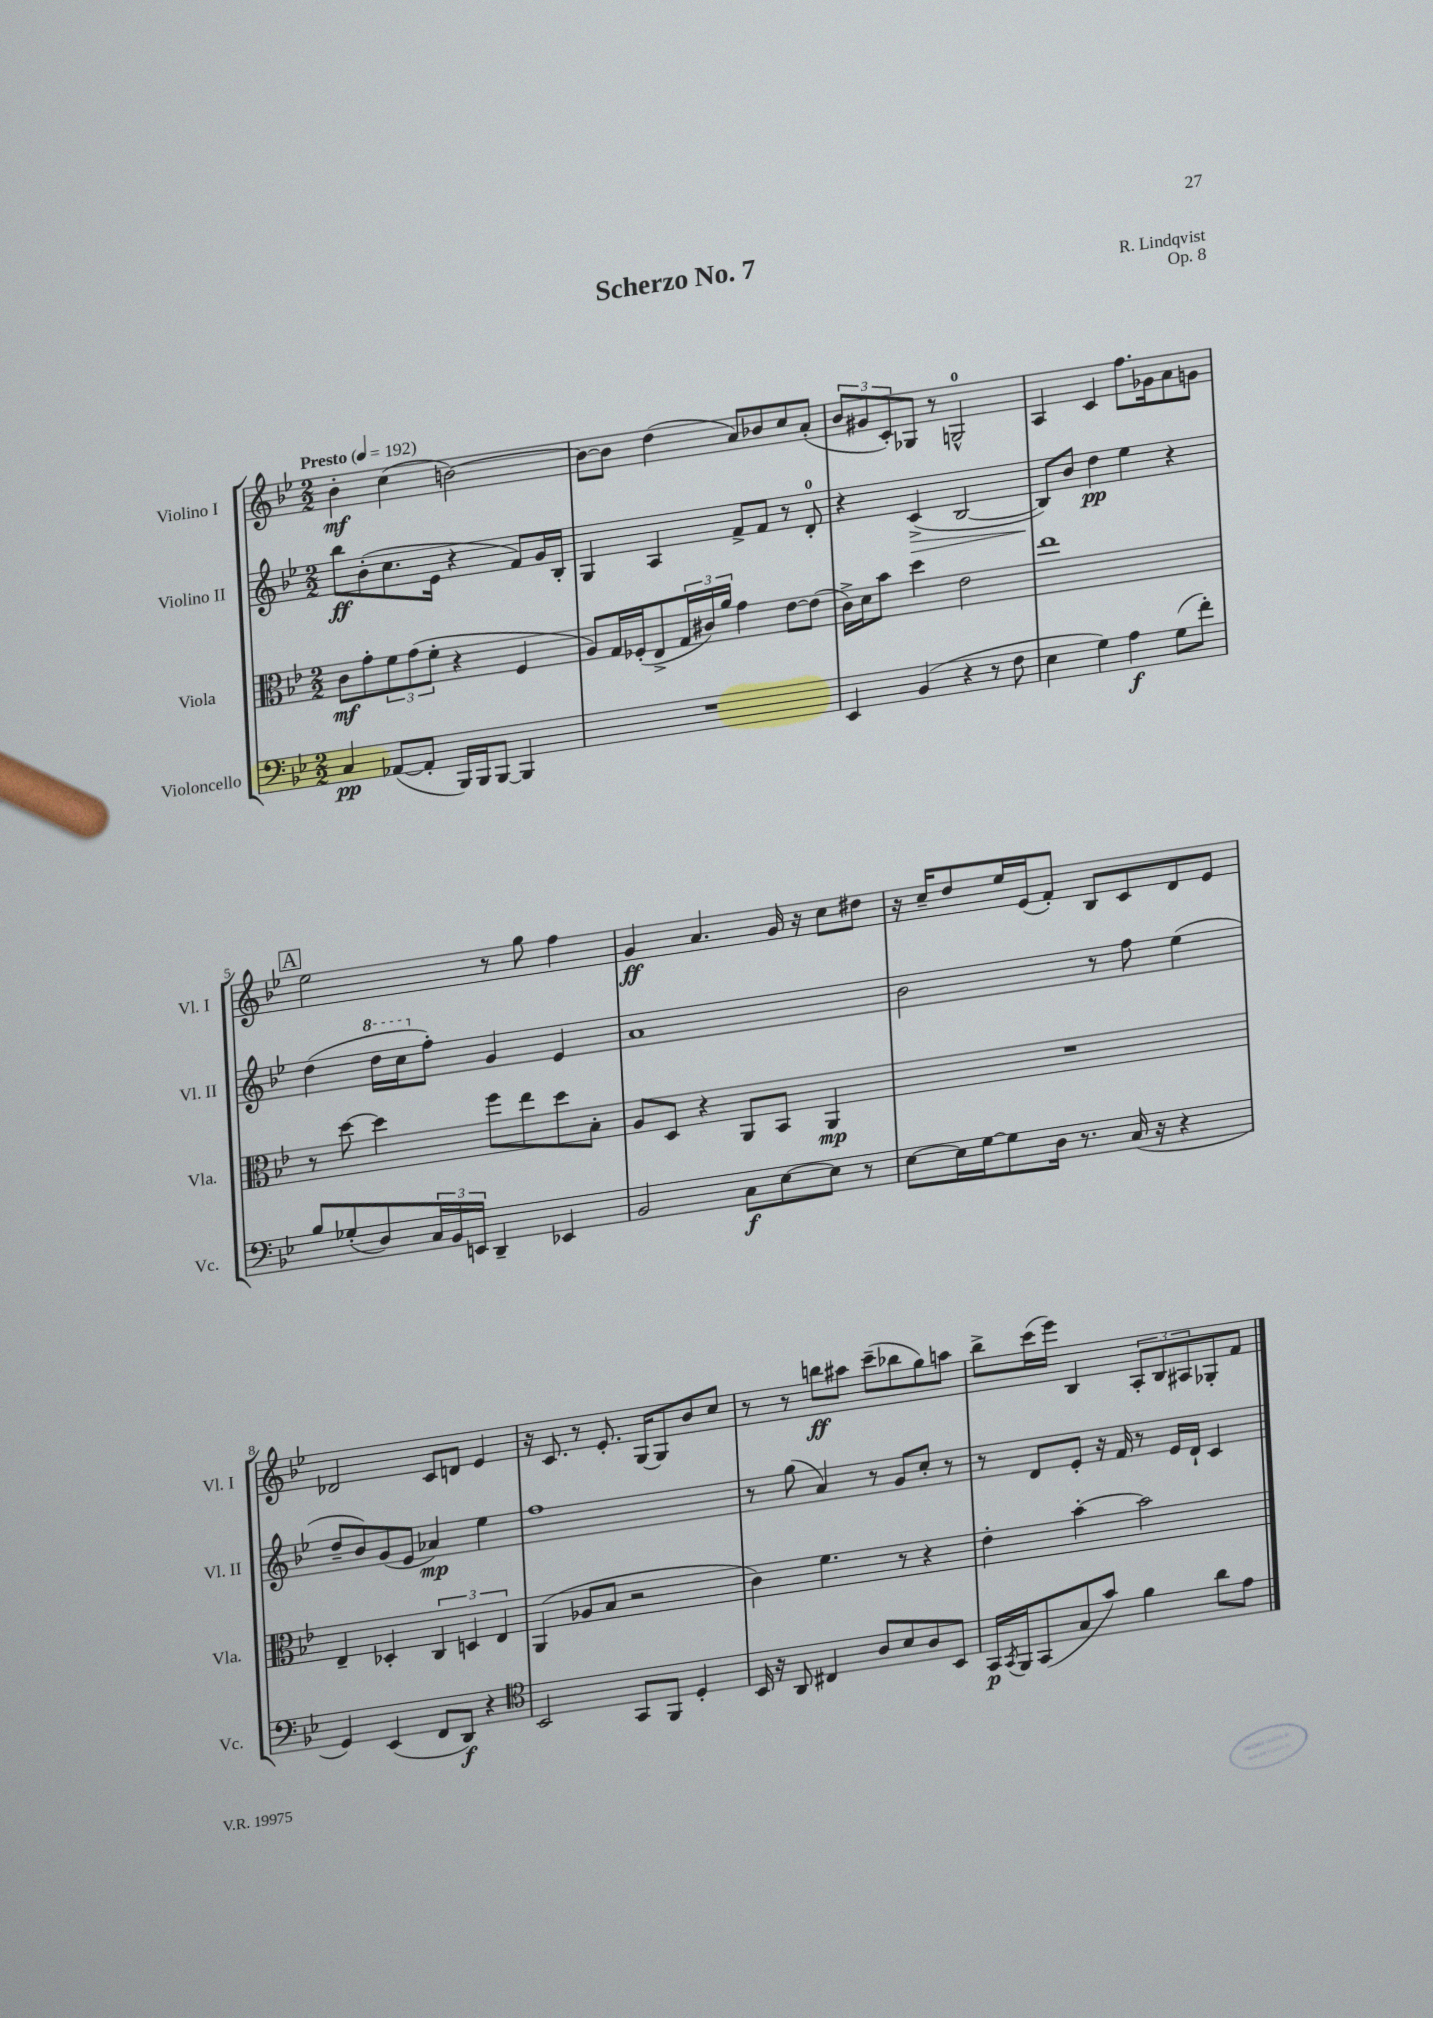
\header { title = "Scherzo No. 7" composer = "R. Lindqvist" opus = "Op. 8" }
<<
\new StaffGroup <<
\new Staff = "s0" \with { instrumentName = "Violino I" shortInstrumentName = "Vl. I" } {
    \clef treble \key bes \major \numericTimeSignature \time 2/2 \tempo "Presto" 4 = 192
    bes'4-.\mf c''4( b'2~) |
    b'8~ b'8 d''4( a'8) bes'8 c''8 a'8-.( |
    \tuplet 3/2 { bes'8 gis'8 c'8-.) } ges8 r8 g2-0-^ |
    a4 c'4 f''8. ges'16 a'8 g'8 |
    \mark \markup { \box "A" } ees''2 r8 g''8 f''4 |
    g'4\ff a'4. g'16 r16 c''8 dis''8 |
    r16 c''16-- d''8 ees''16 ees'16( f'8-.) bes8 c'8 d'8 ees'8 |
    des'2 c'8 d'8 ees'4 |
    r16 c'8. r8 ees'8.-. g16~ g8 bes'8 c''8 |
    r8 r8 b''8\ff ais''8 c'''8--( bes''8 g''8) a''8 |
    bes''8-> c'''16( ees'''16) bes4 \tuplet 3/2 { a8-. bes8 ais8 } ges8-. f'8 \bar "|." |
}
\new Staff = "s1" \with { instrumentName = "Violino II" shortInstrumentName = "Vl. II" } {
    \clef treble \key bes \major \numericTimeSignature \time 2/2
    bes''8\ff bes'8-.( c''8. ees'16 r4 f'8) g'16 bes16-. |
    g4 a4 f'8-> f'8 r8 d'8-0-. |
    r4 c'4->\>( bes2~ |
    bes8\!) bes'8 d''4\pp ees''4 r4 |
    \mark \markup { \box "A" } d''4( \ottava #1 d'''16 c'''16 \ottava #0 f''8-.) g'4 ees'4 |
    a'1 |
    bes'2 r8 f''8 ees''4( |
    d''8-- bes'8) g'8( ees'8 aes'4\mp) ees''4 |
    f''1 |
    r8 g''8( a'4) r8 g'8 c''8-. r8 |
    r8 d'8 ees'8-. r16 f'16 r8 ees'16 d'16-! c'4 \bar "|." |
}
\new Staff = "s2" \with { instrumentName = "Viola" shortInstrumentName = "Vla." } {
    \clef alto \key bes \major \numericTimeSignature \time 2/2
    c'8\mf g'8-. \tuplet 3/2 { f'8 g'8( f'8-. } r4 f4 |
    a8) g16 fes16-.( ees8-> \tuplet 3/2 { g16 cis'16) a'16 } g'4 ees'8~ ees'8( |
    c'16->) d'16 bes'8 d''4 ees'2 |
    ees''1 |
    \mark \markup { \box "A" } r8 d''8~ d''4 f''8 ees''8 d''8 bes8-. |
    a8 d8 r4 a,8 bes,8 a,4\mp |
    R1 |
    ees4-- des4-. \tuplet 3/2 { c4 d4 ees4 } |
    a,4( aes8 bes8 r2 |
    c'4) f'4. r8 r4 |
    ees'4-. bes'4~-. bes'2 \bar "|." |
}
\new Staff = "s3" \with { instrumentName = "Violoncello" shortInstrumentName = "Vc." } {
    \clef bass \key bes \major \numericTimeSignature \time 2/2
    c4\pp aes,8~( aes,8-. bes,,16) bes,,16 bes,,8~ bes,,4 |
    R1 |
    ees,4 bes,4( r4 r8 f8 |
    ees4 g4) a4\f g8( f'8-.) |
    \mark \markup { \box "A" } bes8 ges8-.( d8) \tuplet 3/2 { c16 bes,16 e,16 } d,4-- ees,4 |
    bes,2 c8\f ees8~ ees8 r8 |
    ees8~ ees16 g16~ g8 d16 r8. c16( r16 r4 |
    g,4) ees,4( f,8 d,8\f) r4 |
    \clef tenor bes,2 g,8 f,8 d4-. |
    bes,16 r16 a,8 cis4 a8 bes8 a8 bes,8 |
    g,16\p \acciaccatura { g,8 } f,16 g,8( g8 g'8) f'4 a'8 ees'8 \bar "|." |
}
>>
>>
